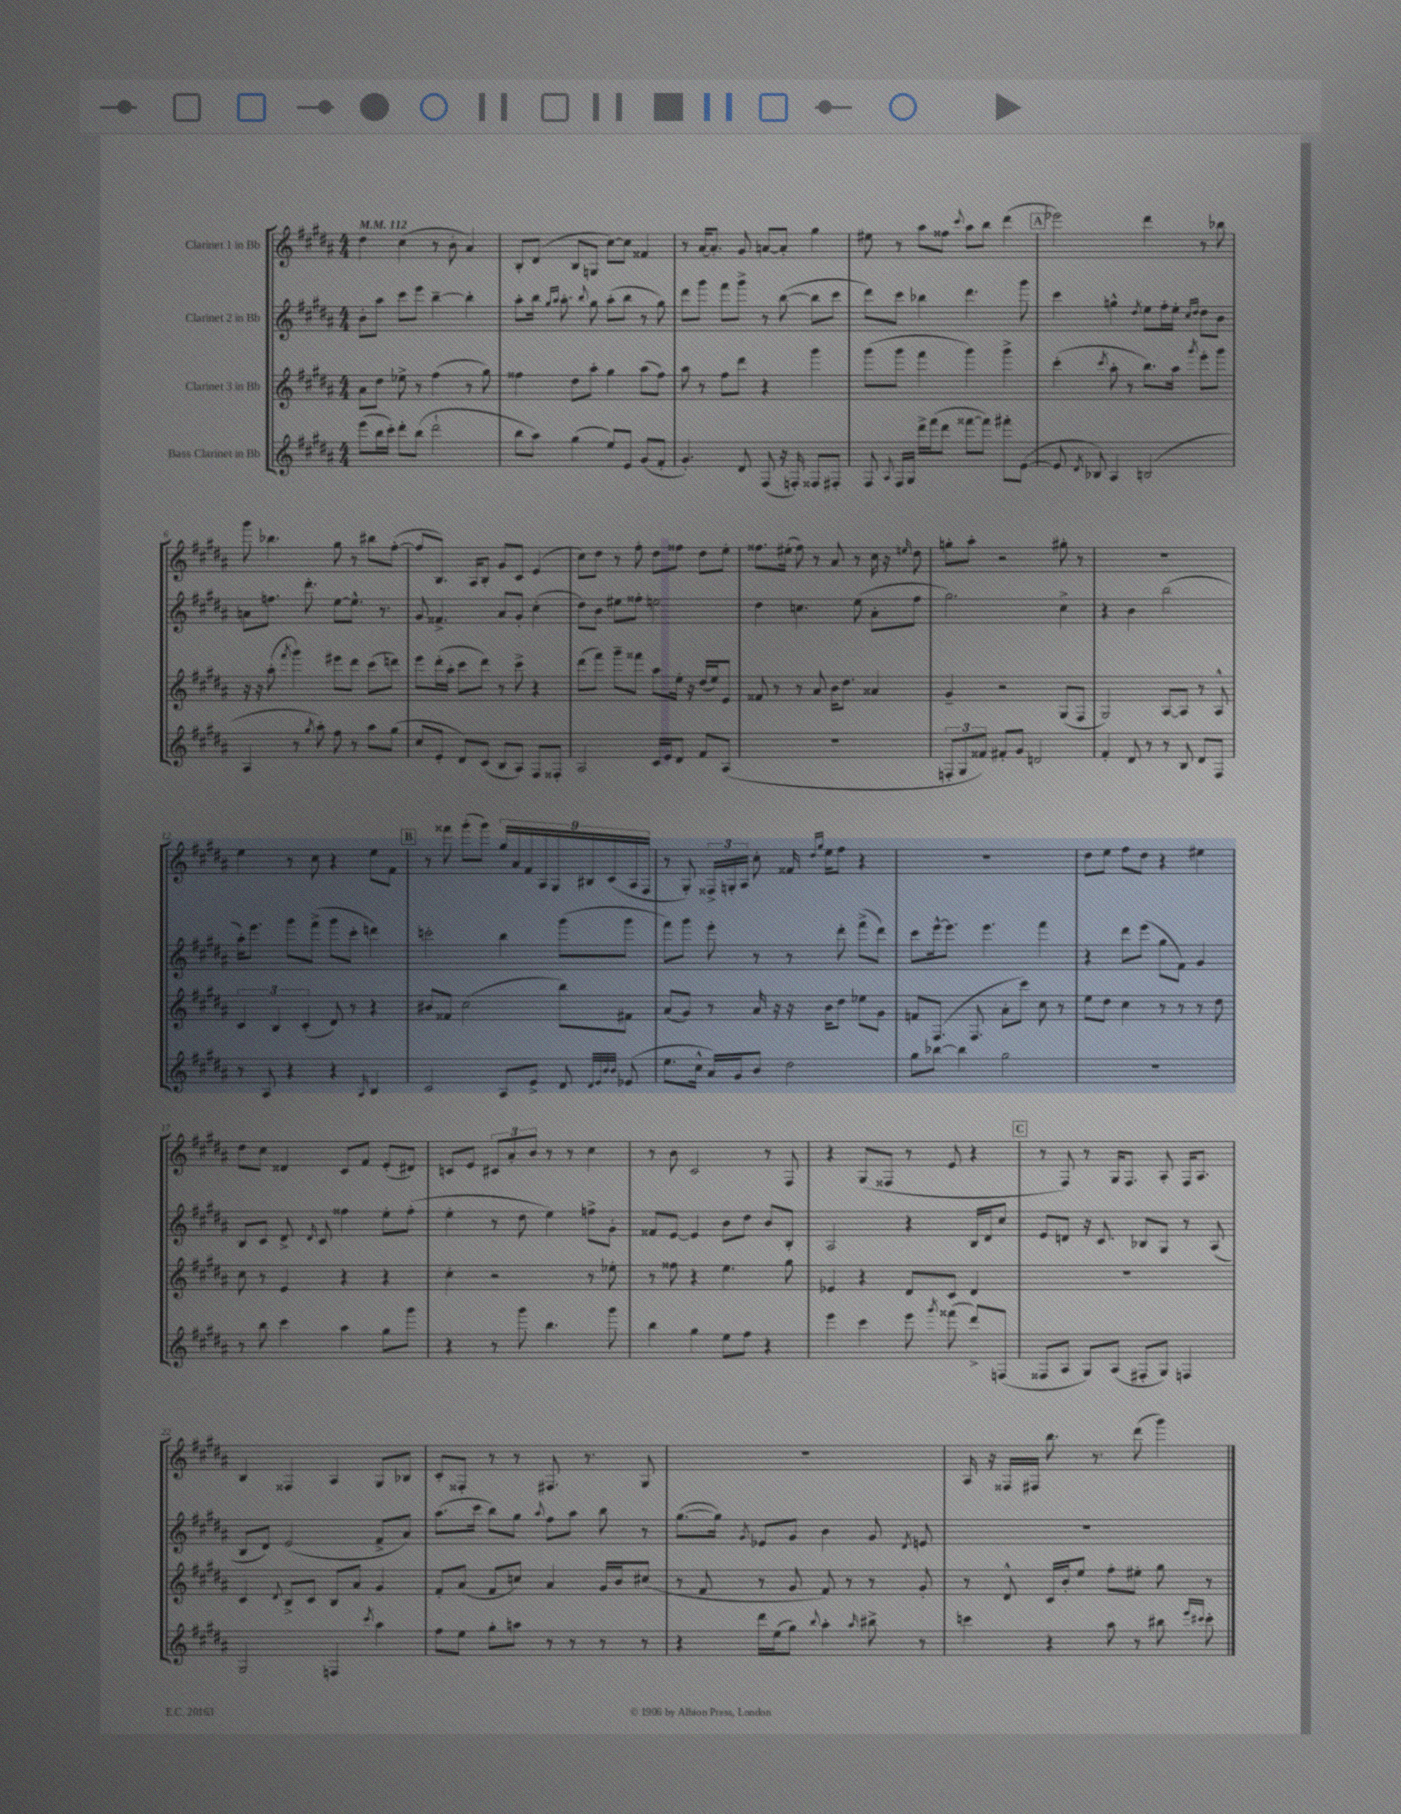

**kern	**kern	**kern	**kern
*staff4	*staff3	*staff2	*staff1
*clefG2	*clefG2	*clefG2	*clefG2
*k[f#c#g#d#a#]	*k[f#c#g#d#a#]	*k[f#c#g#d#a#]	*k[f#c#g#d#a#]
*M4/4	*M4/4	*M4/4	*M4/4
*MM112	*MM112	*MM112	*MM112
(8eee	8a#	8b'	4dd#
16bb	8dd#	8aa#	.
16ccc#')	.	.	.
8ddd#'	8ee-^	8ccc#	(4cc#
(8bb	8r	8eee	.
2ddd#`	(4ff#	[4bb~	8r
.	.	.	8b'
.	8r	4bb']	4a#)
.	8gg#)	.	.
=	=	=	=
8bb	4ff##	8aa#'	8B'
8aa#)	.	16bb	(8d#
.	.	16qqgg#	.
.	.	16qqaa#	.
.	.	8.aa#'	.
(4gg#	8dd#	.	8B
.	.	8qqbb	.
.	8aa#'	8gg#	8G
8ee)	4gg#	(8aa#'	[8cc#)
8e	.	8bb	8cc#]
(8g#	(8aa#	8r	4f##
8f#'	8ff##)	8gg#)	.
=	=	=	=
4.g#')	8aa#	8ddd#	8r
.	8r	8ggg#	[16a#
.	.	.	8.a#']
.	8ff#	8fff#	.
8d#	8ddd#	8ggg#^	8g#
(8F#	4r	8r	[8a
16r	.	([8bb	8a']
16F')	.	.	.
8F##	4ggg#	8bb]	4gg#
8F#'	.	8ccc#	.
=	=	=	=
8F#	(8ggg#	8ddd#)	8ee#
8qqA#	.	.	.
16F#	8ggg#	8ccc#	8r
16G#	.	.	.
16ddd#^	4fff#	4bb-	8aa#
(16fff#	.	.	.
8ddd#	.	.	8ff##
.	.	.	8qqccc#
[8fff##	4ggg#)	4.ddd#	8aa#
8fff##])	.	.	8bb
8fff#'	4ggg#^	.	(4ddd#
([8e	.	8ggg#	.
=	=	=	=
8e]	(4ccc#'	4ccc#	2eee-)
8qd#	.	.	.
8B-)	.	.	.
.	8qccc#	.	.
4A#	8aa#'	4gg^^	.
.	8r	.	.
.	.	8qdd#	.
(2B	8.bb)	8ee	4ddd#
.	.	16ff#'	.
.	16aa#	16ee'	.
.	.	16qqcc#	.
.	8qggg#	16qqdd#	.
.	8eee'	8dd#	8r
.	8ggg#	8b	8bb-
=	=	=	=
4A#	16r	8a	8ggg#
.	16r	.	.
.	(8aa#'	8.ff	4.bb-
.	8qfff#	.	.
8r	4ggg#)	.	.
.	.	8.ddd#'	.
8qgg#	.	.	.
8aa#')	.	.	.
8ff#	8eee#	[8ee	8gg#
8r	8ddd#	8.ee^^]	8r
8aa#	(8ccc#	.	8bb#
.	.	8.r	.
(8gg#	8ddd)	.	([8ff#'
=	=	=	=
8cc#	8eee	8g#	8ff#]
8e'	(16ddd#'	4.f##^	8.B)
.	16aa#'	.	.
8d#)	8ccc#	.	.
.	.	.	16A#
(8c#	8ddd#)	.	8B'
8B	8r	8a#	8g#
8A#)	8ccc#^	8g#'	8c#
8F#	4r	(4cc#'	(4e
8F##'	.	.	.
=	=	=	=
2A#	(8ddd#	8dd#)	8cc#)
.	8fff#)	8b	8dd#
.	8ggg#~	8ee#	8r
.	8fff##	8ff##'	8ff#'
16c#	8aa#	2ee	8dd#
16e	.	.	.
8d#	16ee'	.	8ff##
.	16r	.	.
8f#	(16dd#	.	8dd#
.	16ee)	.	.
(8A#	8e	.	8ee'
=	=	=	=
1r	8f##	4dd#	8.ff##
.	8r	.	.
.	.	.	(16ee#'
.	8r	4.cc	8ff##)
.	8a#	.	8r
.	16b	.	8a#
.	8.dd#	.	.
.	.	(8ee	8r
.	4a##	8a#'	16cc#
.	.	.	16r
.	.	.	16qqee
.	.	8ff#	8dd#
=	=	=	=
12F'	4g#~	2.gg#)	8gg'
12G#	.	.	.
.	.	.	8aa#'
12f##)	.	.	.
8f#'	2r	.	2r
8g#	.	.	.
2d	.	.	.
.	(8G#	4cc#^	8gg#'
.	8F#	.	8r
=	=	=	=
4f#'	2G#)	4r	1r
8d#	.	4b	.
8r	.	.	.
8r	[8A#	(2bb	.
8B	8A#]	.	.
8d#	8r	.	.
8F#	8A#^^	.	.
=	=	=	=
8r	6c#	16aa#')	4ee
.	.	8.eee	.
8A#	.	.	.
.	6B	.	.
4r	.	8ggg#	8r
.	(6c#'	.	.
.	.	(8fff#^	8cc#
4r	8d#)	8ggg#	4r
.	8r	8ccc#'	.
16qqA#	.	.	.
4B	4r	4ddd)	8ee
.	.	.	8f#
=	=	=	=
2c#	8b#	2ccc'	8r
.	8f##	.	8fff##
.	(2cc#	.	(8ggg#'
.	.	.	8ggg#)
8A#	.	4bb	18gg#
.	.	.	18a#
.	.	.	18f#
8e^	.	.	.
.	.	.	18A#
.	.	.	18G#
8d#	8bb)	(8ggg#	.
.	.	.	18B#
.	.	.	(18c#
32qqd#	.	.	.
32qqe	.	.	.
32qqb	.	.	.
32qqb	.	.	.
(8e-	8f#	8ggg#	.
.	.	.	18A#
.	.	.	18F#
=	=	=	=
8.ee	(8a#	8fff#)	8r
.	8g#)	8ggg#	8G#')
16cc#^^	.	.	.
16a#)	8r	8eee'	24F##^
.	.	.	24G'
16g#	.	.	.
.	.	.	24A#
8b	16a#	8r	8cc#'
.	16r	.	.
2dd#	16r	8r	16f##
.	.	.	16qqdd#
.	.	.	16qqgg#
.	16b	.	16ee
.	8dd#	8ddd#'	8ff#
.	8ee-	(8fff#^	4r
.	8g#	8ddd#)	.
=	=	=	=
8gg#	8f	8ccc#	1r
[8bb-	(8.F#	[16eee^^	.
.	.	8.eee]	.
4bb-]	.	.	.
.	8.F#	.	.
.	.	4.eee	.
2gg#	8a#'	.	.
.	8ccc#)	.	.
.	8cc#	4fff#	.
.	8r	.	.
=	=	=	=
1r	8ee	4r	8dd#
.	8dd#	.	8ee
.	4cc#	8ddd#	8ff#
.	.	(8eee	8dd#
.	8r	8gg#	4r
.	8r	8f#)	.
.	8r	4g#	4ee#
.	8dd#	.	.
=	=	=	=
8r	8cc#	8B	8dd#
8bb	8r	8c#	8cc#
4ccc#	4e	8d#^	4d##
.	.	16qqd#	.
.	.	8c#	.
4aa#	4r	4ff##	8c#
.	.	.	8f#
8gg#	4r	8ee'	(8e'
8ggg#	.	(8ff##'	8d#)
=	=	=	=
4r	4cc#'	4ee'	8c
.	.	.	8e
8r	2r	8r	12c#
.	.	.	12a#'
8ggg#	.	8dd#	.
.	.	.	12b
4.bb	.	4ee)	8r
.	.	.	8r
.	8r	8ff^	4cc#
8ggg#	8ee-'	8g#'	.
=	=	=	=
4bb	8r	8f##	8r
.	8ff##	[8e	8b
4gg#	4r	4e]	2c#
8ee	4.ee	8b	.
8ff#	.	8dd#	.
4r	.	8b	8r
.	8gg#	8B'	8F#
=	=	=	=
4eee	4e-	2A#	4r
4ccc#	4r	.	(8G#
.	.	.	8F##
8eee	8d#	4r	8r
8qggg#	.	.	.
(8fff##	8c#	.	8e
8ddd#^)	4d#	16B	4r
.	.	16d#	.
(8F	.	8cc#	.
=	=	=	=
8F##	1r	8e	8r
8A#	.	8d	8F#)
8G#)	.	16r	8r
.	.	8.c#	.
(8A#	.	.	16G#
.	.	.	8.F#
8F#'	.	8B-	.
8G#)	.	8G#	8A#'
4F	.	8r	16F#
.	.	.	8.A#
.	.	(8A#	.
=	=	=	=
2G#	4c#	8B	4B
.	.	8d#)	.
.	8qqd#	.	.
.	8B^	(2e	4F##
.	8c#	.	.
4F	8B	.	4A#
.	8a#	.	.
8qccc#	.	.	.
4aa#	4g#	8f#^	8G#
.	.	8a#)	8B-
=	=	=	=
8ff#	8f#'	(8.aa#	8c#'
8ee	(8a#	.	8F##'
.	.	16ccc#	.
8gg#'	8f#	8bb)	8r
8aa	8cc)	8gg#	8r
.	.	8qqaa#	.
8r	4a#	8ff#	8.F#
8r	.	8aa#	.
.	.	.	8.r
8r	16g#	8bb	.
.	16b	.	.
8r	(8cc#	8r	8G#
=	=	=	=
4r	8r	([8.gg#	1r
.	8f#	.	.
.	.	16gg#])	.
.	.	8qg#	.
16ddd#	8r	8e-	.
(16ee	.	.	.
8gg#)	8g#	8g#	.
8qqbb	.	.	.
4aa#'	8f#)	4b	.
.	8r	.	.
16qqaa#	.	.	.
8bb#^	8r	8g#	.
.	.	8qd#	.
8r	8g#'	8e	.
=	=	=	=
4ccc	8r	1r	16A#
.	.	.	16r
.	8d#^^	.	16F##
.	.	.	16F#
4r	16c#	.	8.bb
.	16b'	.	.
.	8ee	.	.
.	.	.	8.r
8aa#	8ff#'	.	.
8r	8ee#'	.	(8ddd#
8bb#	8gg#	.	4ggg#)
16qqeee	.	.	.
16qqccc#	.	.	.
8ccc#'	8r	.	.
==	==	==	==
*-	*-	*-	*-
